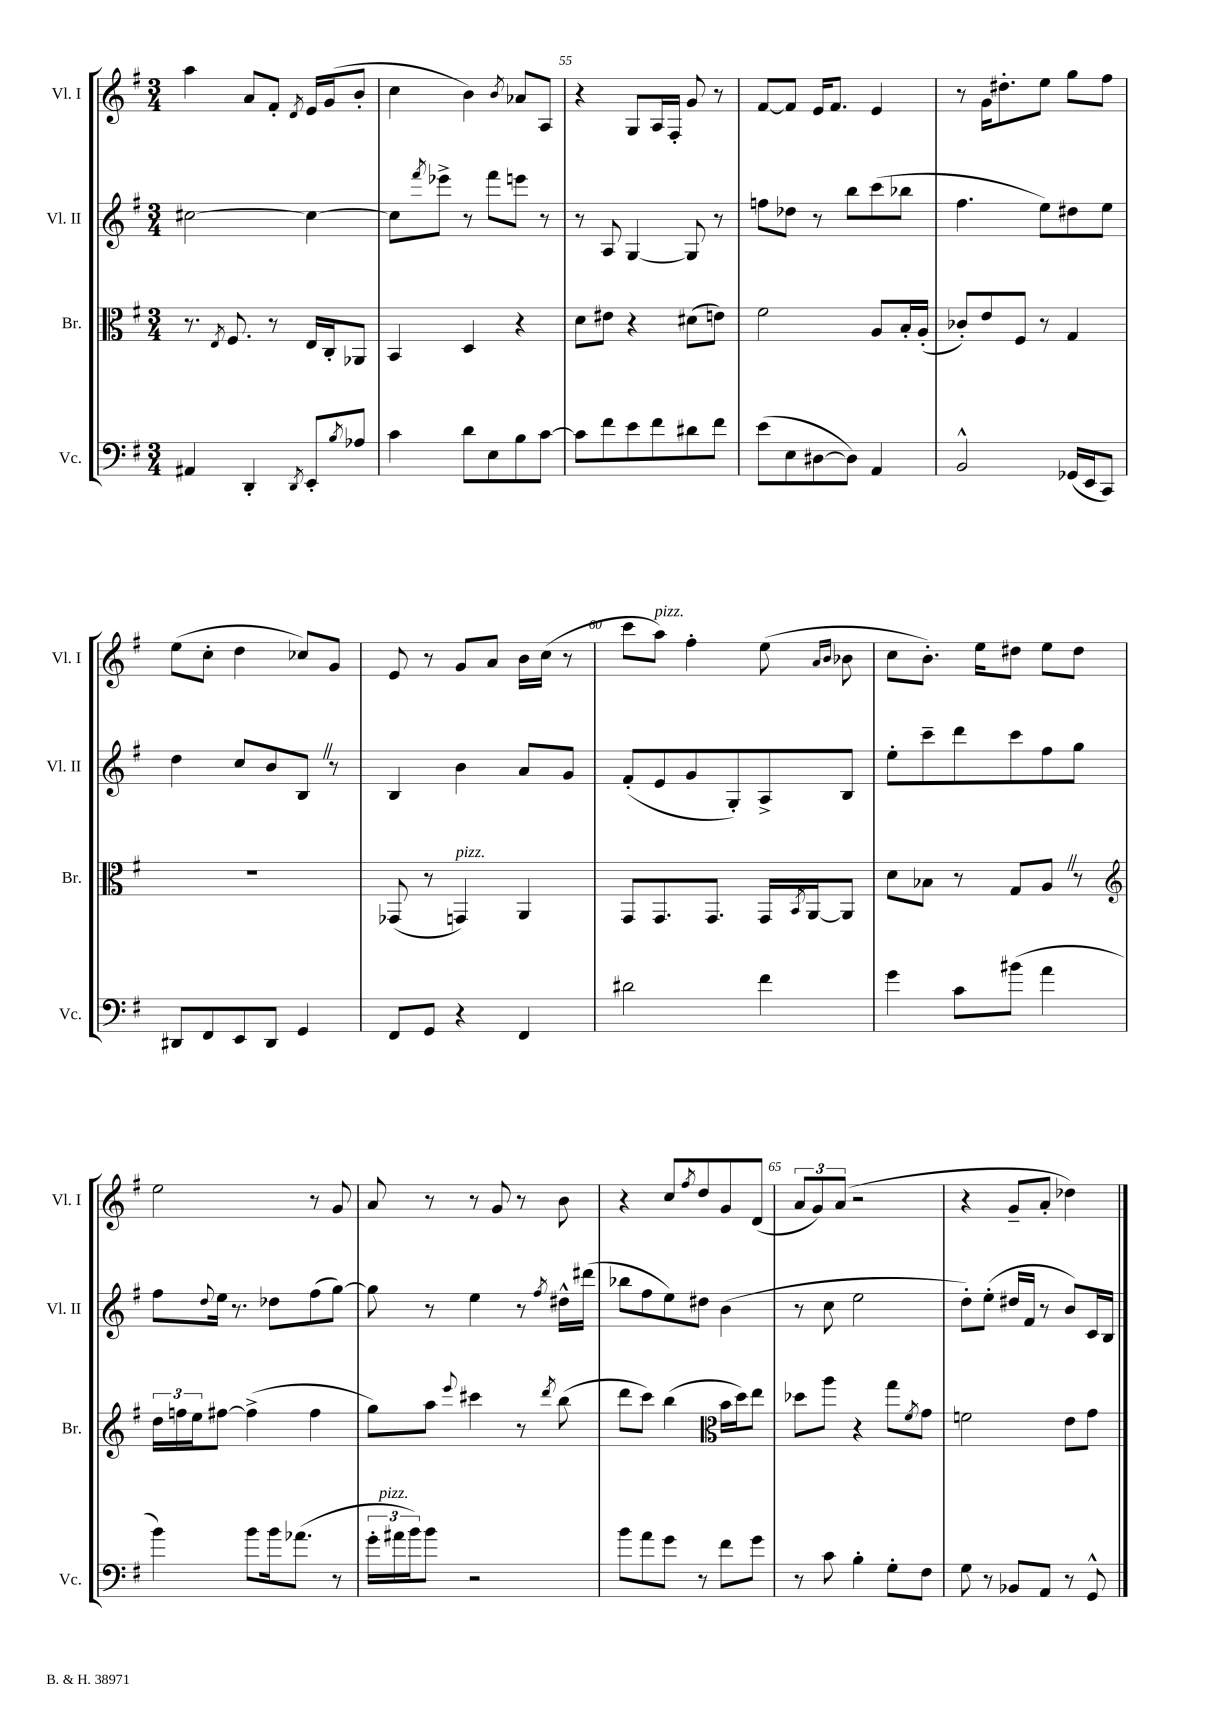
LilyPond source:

<<
\new StaffGroup <<
\new Staff = "s0" \with { instrumentName = "Vl. I" shortInstrumentName = "Vl. I" } {
    \clef treble \key g \major \numericTimeSignature \time 3/4
    a''4 a'8 fis'8-. \acciaccatura { d'8 } e'16 g'16( b'8-. |
    c''4 b'4) \acciaccatura { b'8 } aes'8 a8 |
    r4 g8 a16 fis16-. g'8 r8 |
    fis'8~ fis'8 e'16 fis'8. e'4 |
    r8 g'16 dis''8.-. e''8 g''8 fis''8 |
    e''8( c''8-. d''4 ces''8) g'8 |
    e'8 r8 g'8 a'8 b'16 c''16( r8 |
    c'''8 a''8^\markup { \italic "pizz." }) fis''4-. e''8( \grace { a'16 b'16 } bes'8 |
    c''8 b'8.-.) e''16 dis''8 e''8 dis''8 |
    e''2 r8 g'8 |
    a'8 r8 r8 g'8 r8 b'8 |
    r4 c''8 \acciaccatura { fis''8 } d''8 g'8 d'8( |
    \tuplet 3/2 { a'8 g'8) a'8( } r2 |
    r4 g'8-- a'8-. des''4) \bar "|." |
}
\new Staff = "s1" \with { instrumentName = "Vl. II" shortInstrumentName = "Vl. II" } {
    \clef treble \key g \major \numericTimeSignature \time 3/4
    cis''2~ cis''4~ |
    cis''8 \acciaccatura { fis'''8 } ees'''8-> r8 fis'''8 e'''8 r8 |
    r8 a8 g4~ g8 r8 |
    f''8 des''8 r8 b''8 c'''8( bes''8 |
    fis''4. e''8) dis''8 e''8 |
    d''4 c''8 b'8 b8 \once \override BreathingSign.text = \markup { \musicglyph "scripts.caesura.straight" } \breathe r8 |
    b4 b'4 a'8 g'8 |
    fis'8-.( e'8 g'8 g8-.) a8-> b8 |
    e''8-. c'''8-- d'''8 c'''8 fis''8 g''8 |
    fis''8 \appoggiatura { d''8 } e''16 r8. des''8 fis''8( g''8~) |
    g''8 r8 e''4 r8 \acciaccatura { fis''8 } dis''16-^ dis'''16( |
    bes''8 fis''8 e''8) dis''8 b'4( |
    r8 c''8 e''2 |
    d''8-.) e''8-.( dis''16 fis'16 r8 b'8) c'16 b16 \bar "|." |
}
\new Staff = "s2" \with { instrumentName = "Br." shortInstrumentName = "Br." } {
    \clef alto \key g \major \numericTimeSignature \time 3/4
    r8. \acciaccatura { e8 } fis8. r8 e16 c16-. aes,8 |
    b,4 d4 r4 |
    d'8 eis'8 r4 dis'8( e'8) |
    fis'2 a8 b16-. a16-.( |
    ces'8-.) e'8 fis8 r8 g4 |
    R2. |
    ges,8( r8 g,4^\markup { \italic "pizz." }) a,4 |
    g,8 g,8. g,8. g,16 \acciaccatura { b,8 } a,16~ a,8 |
    d'8 bes8 r8 g8 a8 \once \override BreathingSign.text = \markup { \musicglyph "scripts.caesura.straight" } \breathe r8 |
    \clef treble \tuplet 3/2 { d''16 f''16 e''16 } fis''8~ fis''4->( fis''4 |
    g''8) a''8 \appoggiatura { e'''8 } cis'''4 r8 \acciaccatura { d'''8 } b''8( |
    d'''8 c'''8) b''4( \clef alto b'16 d''16) e''8 |
    des''8 a''8 r4 g''8 \acciaccatura { fis'8 } g'8 |
    f'2 e'8 g'8 \bar "|." |
}
\new Staff = "s3" \with { instrumentName = "Vc." shortInstrumentName = "Vc." } {
    \clef bass \key g \major \numericTimeSignature \time 3/4
    ais,4 d,4-. \acciaccatura { d,8 } e,8-. \acciaccatura { b8 } aes8 |
    c'4 d'8 e8 b8 c'8~ |
    c'8 fis'8 e'8 fis'8 dis'8 fis'8 |
    e'8( e8 dis8~ dis8) a,4 |
    b,2-^ ges,16( e,16 c,8) |
    dis,8 fis,8 e,8 dis,8 g,4 |
    fis,8 g,8 r4 fis,4 |
    dis'2 fis'4 |
    g'4 c'8 bis'8( a'4 |
    b'4) b'8 b'16 aes'8.( r8 |
    \tuplet 3/2 { g'16-. ais'16^\markup { \italic "pizz." } b'16) } b'8 r2 |
    b'8 a'8 g'8 r8 fis'8 g'8 |
    r8 c'8 b4-. g8-. fis8 |
    g8 r8 bes,8 a,8 r8 g,8-^ \bar "|." |
}
>>
>>
\layout { \context { \Score currentBarNumber = #53 \override BarNumber.break-visibility = ##(#f #t #t) barNumberVisibility = #(every-nth-bar-number-visible 5) } }
